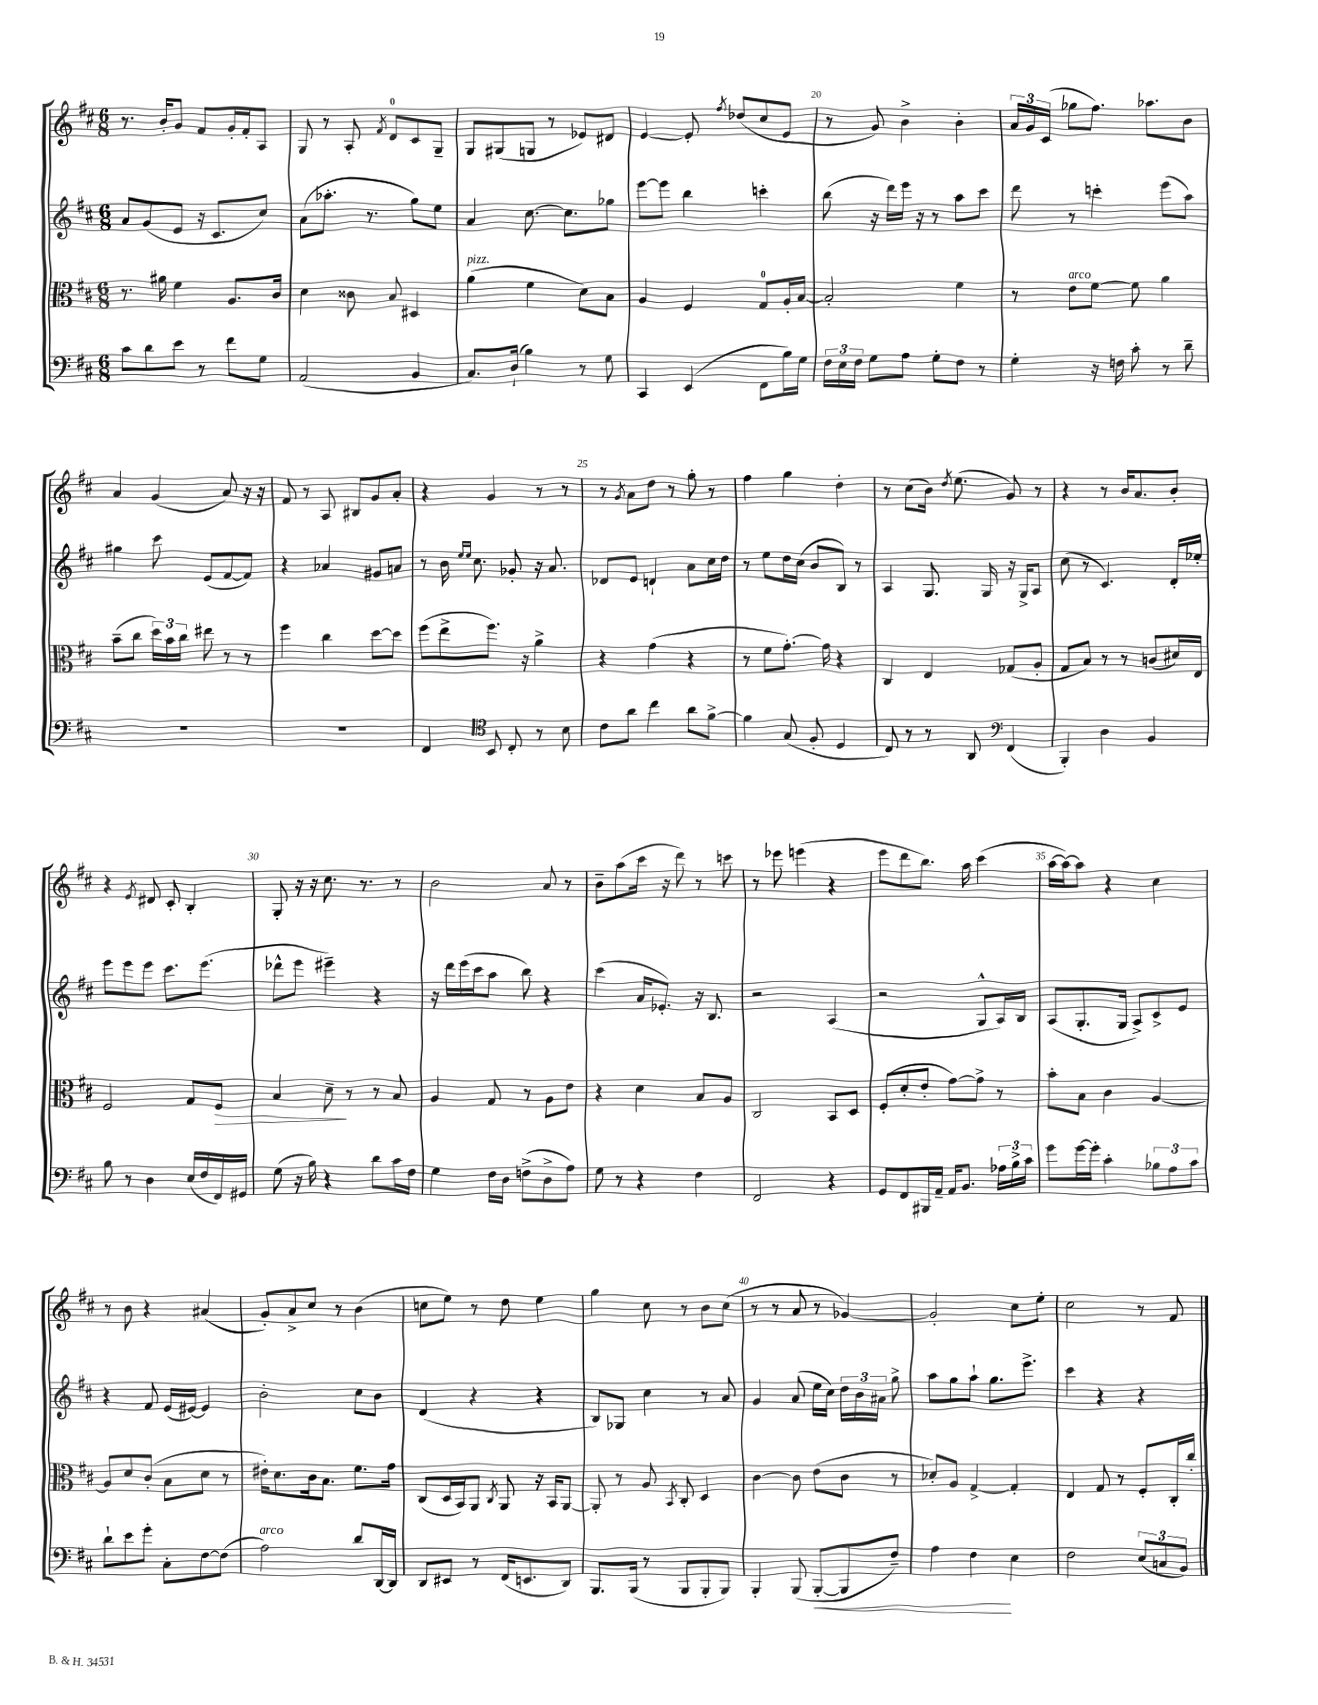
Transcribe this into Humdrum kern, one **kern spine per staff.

**kern	**kern	**kern	**kern
*staff4	*staff3	*staff2	*staff1
*clefF4	*clefC3	*clefG2	*clefG2
*k[f#c#]	*k[f#c#]	*k[f#c#]	*k[f#c#]
*M6/8	*M6/8	*M6/8	*M6/8
8c#	8.r	8a	8.r
8d	.	(8g	.
.	16a#	.	16b'
8e	4f#	8e	8g
8r	.	16r	8f#
.	.	8.c#	.
8f#	8.A	.	16g'
.	.	.	16f#'
8G	.	8cc#)	8A
.	16c#	.	.
=	=	=	=
(2AA	4d	(8a	8G
.	.	8.aa-'	8r
.	8c##	.	8A'
.	.	8.r	.
.	.	.	8qf#
.	8B	.	8d
4BB	4D#	8gg)	8c#
.	.	8ee	8G~
=	=	=	=
8.C#)	(4a	4a	8G
.	.	.	(8G#
(16D`	.	.	.
4B)	4f#	[8.cc#	8G
.	.	.	8r
.	.	8.cc#]	.
8r	8d)	.	8e-)
8G	8B	8gg-	8d#
=	=	=	=
4CC#	4A	[8eee	[4e
.	.	8eee]	.
(4EE	4F#	4bb	8e']
.	.	.	8qff#
.	.	.	(8dd-
8FF#	8G	4ccc'	8cc#
16B)	16A'	.	8e
16G	[16B	.	.
=	=	=	=
24F#	2B']	(8bb	8r
24E	.	.	.
24F#	.	.	.
8G	.	16r	8g)
.	.	16ddd)	.
8A	.	16eee	4b^
.	.	16r	.
8G'	.	8r	.
8F#	4f#	8aa	4b'
8r	.	8ccc#	.
=	=	=	=
4G'	8r	8ddd	24a
.	.	.	24g
.	.	.	(24c#
.	8e	8r	8gg-
16r	[8f#	4ccc'	8.ff#)
16F	.	.	.
8c#'	8f#]	.	.
.	.	.	8.aa-
8r	4a	(8eee	.
8d~	.	8aa)	8b
=	=	=	=
2.r	(8b~	4gg#	4a
.	8cc#	.	.
.	24dd)	8ccc#	(4g
.	24b	.	.
.	24cc#	.	.
.	8ee#	(8e	.
.	8r	[8f#	8a)
.	8r	8f#])	16r
.	.	.	16r
=	=	=	=
2.r	4ff#	4r	8f#
.	.	.	8r
.	4cc#	4a-	8A
.	.	.	8B#
.	[8dd	8g#	8g
.	8dd]	8a	8a'
=	=	=	=
4FF#	(8ff#	8r	4r
.	8ee^	16b	.
.	.	16qqee	.
.	.	16qqee	.
.	.	8.cc#	.
*clefC4	*	*	*
8BB	8.ff#)	.	4g
8C#'	.	8g-'	.
.	16r	.	.
8r	4a^	16r	8r
.	.	8.a	.
8B	.	.	8r
=	=	=	=
8c#	4r	8d-	8r
.	.	.	8qg
8a	.	8e	8a
4cc#	(4g	4d`	8dd
.	.	.	8r
8a	4r	8a	8gg'
[8f#^	.	16cc#	8r
.	.	16dd	.
=	=	=	=
4f#]	8r	8r	4ff#
.	8f#	8ee	.
(8G	[8.g')	16dd	4gg
.	.	(16cc#	.
8F#'	.	8b	.
.	16g]	.	.
4D	4r	8B)	4dd'
.	.	8r	.
=	=	=	=
8C#)	4C#	4A	8r
8r	.	.	(8cc#
8r	4E	8.G	16b)
.	.	.	8qdd
.	.	.	(8.ee
8AA	.	.	.
.	.	16G	.
*clefF4	*	*	*
(4FF#	(8G-	16r	8g)
.	.	16G^	.
.	8A'	8A	8r
=	=	=	=
4BBB')	8G	(8cc#	4r
.	8B)	8r	.
4D	8r	4.c#)	8r
.	8r	.	16b
.	.	.	8.a
4BB	(8c	.	.
.	16d#)	16d'	8b'
.	16E	16ee-'	.
=	=	=	=
8B	2F#	8eee	4r
8r	.	8eee	.
.	.	.	8qe
4D	.	8eee	8d#
.	.	8.ccc#	8c#'
(16E	8G	.	4B'
16F#	.	(8.eee	.
16FF#)	8F#	.	.
16GG#	.	.	.
=	=	=	=
(8G	4B	8ddd-^^	8G'
16r	.	8eee	16r
16B)	.	.	16r
4r	8d~	4eee#~)	8.cc#
.	8r	.	.
.	.	.	8.r
8d	8r	4r	.
16c#	8B	.	8r
16F#	.	.	.
=	=	=	=
4G	4A	16r	2b
.	.	16ddd	.
.	.	(16eee	.
.	.	16ccc#	.
16F#	8G	8aa	.
16D	.	.	.
(8F^	8r	8bb)	.
8D^	8A	4r	8a
8A)	8e	.	8r
=	=	=	=
8G	4r	(4ccc#	8b~
8r	.	.	(8aa
4r	4d	16a	16ccc#
.	.	8.e-')	16r
.	.	.	8ddd)
4F#	8B	16r	8r
.	.	8.B	.
.	8A	.	8ccc
=	=	=	=
2FF#	2C#	2r	8r
.	.	.	8eee-
.	.	.	(4eee
4r	8BB	(4A	4r
.	8D	.	.
=	=	=	=
8GG	(8F#'	2r	8eee
8FF#	8d'	.	8ddd
16BBB#	8e'	.	8.bb)
16AA~	.	.	.
16AA	[8g)	.	.
8.BB	.	.	16aa
.	8g^]	8G^^	(4ccc#
24A-	8r	16A)	.
24B^	.	.	.
.	.	16B	.
24c#	.	.	.
=	=	=	=
8g	8b'	(8A	[16aa
.	.	.	16aa_)
[16g	8B	8.G'	8aa]
16g']	.	.	.
4c#'	4c#	.	4r
.	.	16G	.
.	.	8A^)	.
12B-	[4A	8c#^	4cc#
12A	.	.	.
.	.	8e	.
12c#	.	.	.
=	=	=	=
8d`	8A]	4r	8r
8e	8d	.	8b
8g'	(8c#'	8f#	4r
8C#'	8B	(16e	.
.	.	[16e#)	.
[8F#	8d	4e#]	(4a#
(8F#]	8r	.	.
=	=	=	=
2A)	16e#')	2b'	8g')
.	8.d	.	.
.	.	.	8a^
.	16c#	.	8cc#
.	8.B	.	.
.	.	.	8r
8d	8.f#	8cc#	(4b
[16DD	.	8b	.
16DD]	16g	.	.
=	=	=	=
8DD	(8C#	(4d	8cc
8EE#	16D	.	8ee)
.	16BB)	.	.
8r	8AA	4r	8r
.	8qC#	.	.
(16FF#	8AA	.	8dd
8.EE	.	.	.
.	16r	4r	4ee
.	16BB	.	.
8DD)	[8AA	.	.
=	=	=	=
8.BBB	8AA']	8B)	4gg
.	8r	8G-	.
(16BBB	.	.	.
8r	8A	4cc#	8cc#
.	8qBB	.	.
8BBB	8C#'	.	8r
8BBB'	4D	8r	8b
8BBB)	.	8a	(8cc#
=	=	=	=
4BBB'	[4c#	4g	8r
.	.	.	8r
(8BBB	8c#]	(8a	8a
[8BBB'	(8e	16ee	8r
.	.	16cc#)	.
8BBB]	8c#	24dd	[4g-)
.	.	24b	.
.	.	24a#	.
8F#~)	8r	8gg^	.
=	=	=	=
4A	8d-')	8aa	2g-']
.	8A	8gg	.
4F#	[4G^	8aa`	.
.	.	8.gg	.
4E	4G']	.	8cc#
.	.	8.eee^	.
.	.	.	8ee'
=	=	=	=
2F#	4E	4ccc#	2cc#
.	8G	4r	.
.	8r	.	.
(12E	8F#'	4r	8r
12C	.	.	.
.	16C#'	.	8f#
12BB)	.	.	.
.	16cc#'	.	.
==	==	==	==
*-	*-	*-	*-
